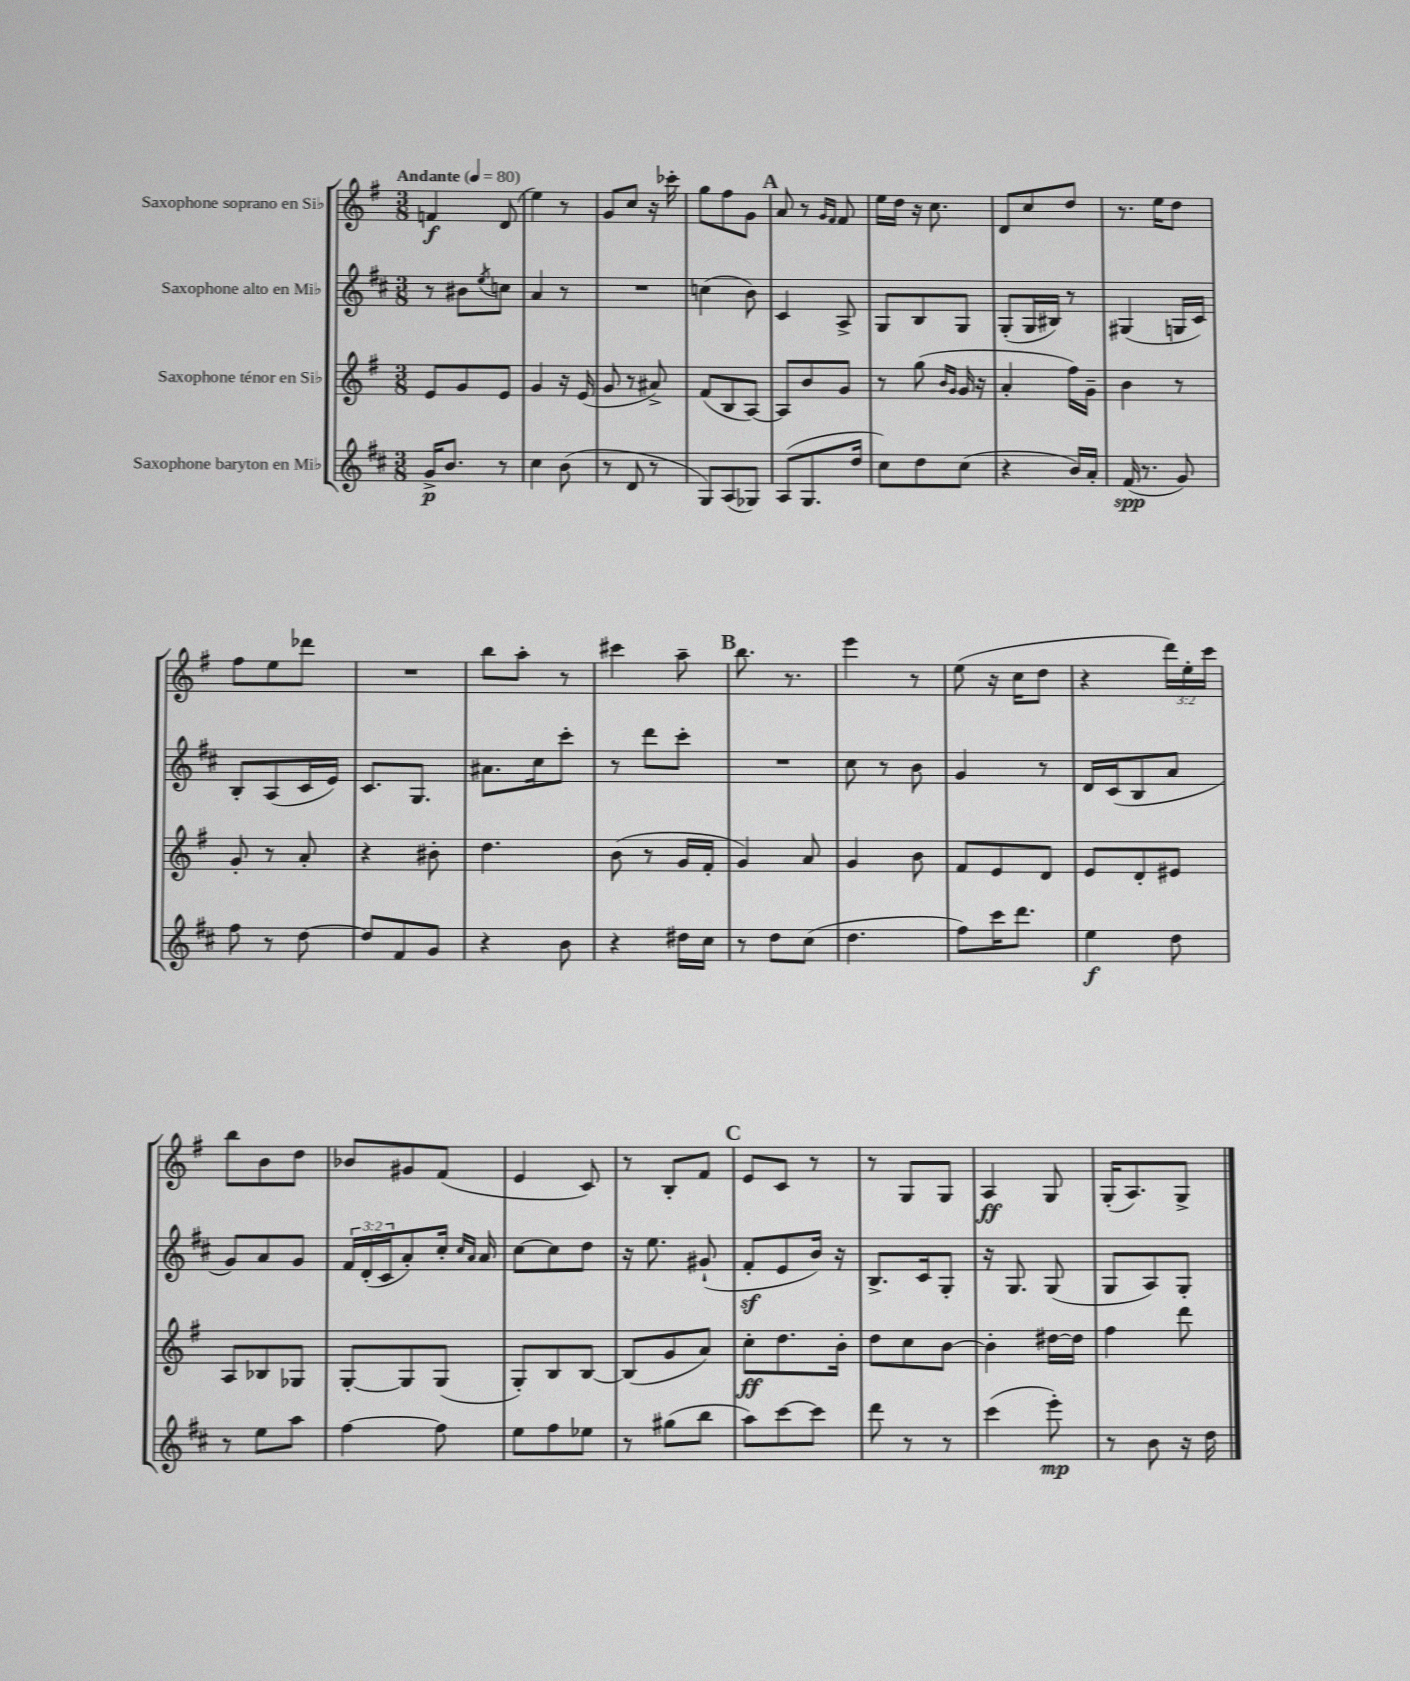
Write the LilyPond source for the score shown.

<<
\new StaffGroup <<
\new Staff = "s0" \with { instrumentName = "Saxophone soprano en Sib" } {
    \clef treble \key g \major \numericTimeSignature \time 3/8 \override Staff.TupletNumber.text = #tuplet-number::calc-fraction-text \tempo "Andante" 4 = 80
    f'4\f d'8( |
    e''4) r8 |
    g'8 c''8 r16 ces'''16-. |
    g''8 fis''8 g'8 |
    \mark \markup { \bold "A" } a'8 r8 \grace { g'16 fis'16 } fis'8 |
    e''16 d''16 r16 c''8. |
    d'8 c''8 d''8 |
    r8. e''16 d''8 |
    fis''8 e''8 des'''8 |
    R4. |
    b''8 a''8-. r8 |
    cis'''4 a''8-- |
    \mark \markup { \bold "B" } b''8. r8. |
    e'''4 r8 |
    e''8( r16 c''16 d''8 |
    r4 \tuplet 3/2 { d'''16) e''16-. c'''16 } |
    b''8 b'8 d''8 |
    bes'8 gis'8 fis'8( |
    e'4 c'8) |
    r8 b8-. fis'8 |
    \mark \markup { \bold "C" } e'8 c'8 r8 |
    r8 g8 g8 |
    a4\ff g8 |
    g16-.( a8.) g8-> \bar "|." |
}
\new Staff = "s1" \with { instrumentName = "Saxophone alto en Mib" } {
    \clef treble \key d \major \numericTimeSignature \time 3/8 \override Staff.TupletNumber.text = #tuplet-number::calc-fraction-text
    r8 bis'8 \acciaccatura { e''8 } c''8 |
    a'4 r8 |
    R4. |
    c''4( b'8) |
    \mark \markup { \bold "A" } cis'4 a8-> |
    g8 b8 g8 |
    g8-.( g16 bis16) r8 |
    gis4( g16 cis'16) |
    b8-. a8( cis'16 e'16) |
    cis'8. g8. |
    ais'8. cis''16 cis'''8-. |
    r8 d'''8 cis'''8-. |
    \mark \markup { \bold "B" } R4. |
    cis''8 r8 b'8 |
    g'4 r8 |
    d'16 cis'16( b8 a'8 |
    g'8) a'8 g'8 |
    \tuplet 3/2 { fis'16 d'16-.( cis'16 } a'8-.) cis''16-. \grace { cis''16 a'16 } a'16 |
    cis''8~ cis''8 d''8 |
    r16 e''8. gis'8-!( |
    \mark \markup { \bold "C" } fis'8-.\sf e'8 b'16) r16 |
    b8.-> cis'16 g8-. |
    r16 g8. g8( |
    g8 a8) g8-. \bar "|." |
}
\new Staff = "s2" \with { instrumentName = "Saxophone ténor en Sib" } {
    \clef treble \key g \major \numericTimeSignature \time 3/8
    e'8 g'8 e'8 |
    g'4 r16 e'16( |
    g'8 r8 ais'8->) |
    fis'8( b8 a8~) |
    \mark \markup { \bold "A" } a8 b'8 g'8 |
    r8 g''8( \grace { b'16 g'16 } g'16 r16 |
    a'4-. fis''16) g'16-- |
    b'4 r8 |
    g'8-. r8 a'8-. |
    r4 bis'8-. |
    d''4. |
    b'8( r8 g'16 fis'16-. |
    \mark \markup { \bold "B" } g'4) a'8 |
    g'4 b'8 |
    fis'8 e'8 d'8 |
    e'8 d'8-. eis'8 |
    a8 bes8 ges8 |
    g8~-. g8 g8( |
    g8-.) b8 b8~ |
    b8( g'8 a'8) |
    \mark \markup { \bold "C" } c''8-.\ff d''8. b'16-. |
    d''8 c''8 b'8~ |
    b'4-. dis''16~ dis''16 |
    fis''4 d'''8 \bar "|." |
}
\new Staff = "s3" \with { instrumentName = "Saxophone baryton en Mib" } {
    \clef treble \key d \major \numericTimeSignature \time 3/8
    g'16->\p b'8. r8 |
    cis''4 b'8( |
    r8 d'8 r8 |
    g8) a8( ges8) |
    \mark \markup { \bold "A" } a8( g8. d''16 |
    cis''8) d''8 cis''8( |
    r4 b'16) a'16-. |
    fis'16\spp( r8. g'8) |
    fis''8 r8 d''8~ |
    d''8 fis'8 g'8 |
    r4 b'8 |
    r4 dis''16 cis''16 |
    \mark \markup { \bold "B" } r8 d''8 cis''8( |
    d''4. |
    fis''8) cis'''16 d'''8. |
    e''4\f d''8 |
    r8 e''8 a''8 |
    fis''4~ fis''8 |
    e''8 fis''8 ees''8 |
    r8 gis''8( b''8 |
    \mark \markup { \bold "C" } a''8) cis'''8~ cis'''8 |
    d'''8 r8 r8 |
    cis'''4( e'''8-.\mp) |
    r8 b'8 r16 d''16 \bar "|." |
}
>>
>>
\layout { \context { \Score \remove "Bar_number_engraver" } }
